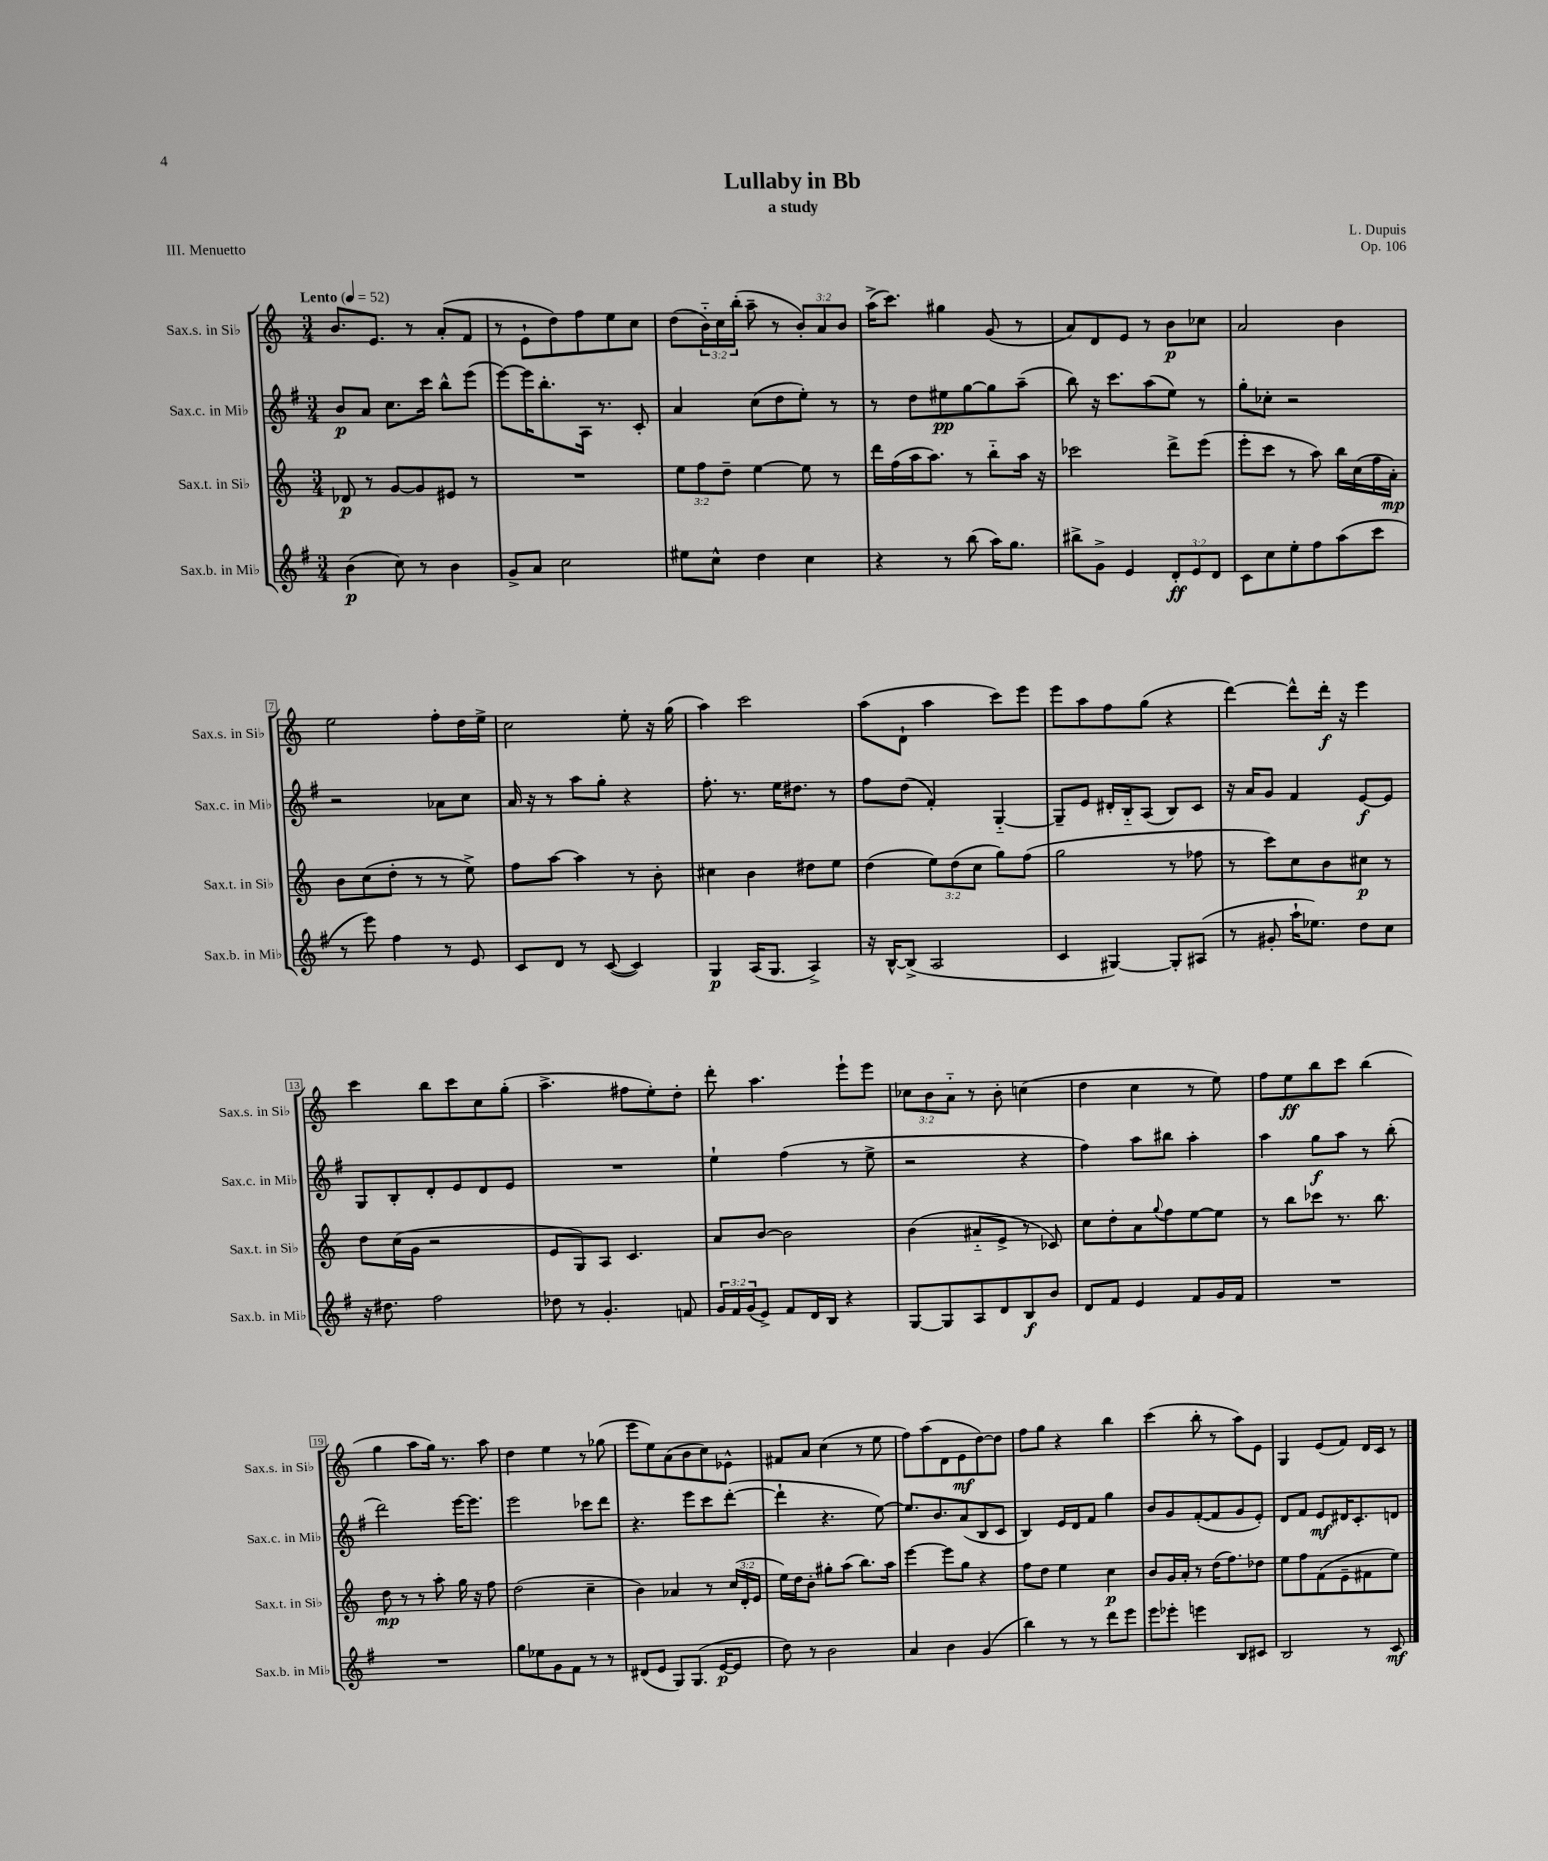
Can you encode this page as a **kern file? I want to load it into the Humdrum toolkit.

**kern	**dynam	**kern	**dynam	**kern	**dynam	**kern	**dynam
*part4	*part4	*part3	*part3	*part2	*part2	*part1	*part1
*staff4	*staff4	*staff3	*staff3	*staff2	*staff2	*staff1	*staff1
*I"Sax.b. in Mi♭	*	*I"Sax.t. in Si♭	*	*I"Sax.c. in Mi♭	*	*I"Sax.s. in Si♭	*
*I'Sax.b. in Mi♭	*	*I'Sax.t. in Si♭	*	*I'Sax.c. in Mi♭	*	*I'Sax.s. in Si♭	*
*clefG2	*	*clefG2	*	*clefG2	*	*clefG2	*
*k[f#]	*	*k[]	*	*k[f#]	*	*k[]	*
*M3/4	*	*M3/4	*	*M3/4	*	*M3/4	*
*MM52	*	*MM52	*	*MM52	*	*MM52	*
=1	=1	=1	=1	=1	=1	=1	=1
!	!	!	!	!	!	!LO:TX:a:B:t=Lento	!
(4b\	p	8d-X/	p	8b/L	p	8.b/L	.
.	.	8r	.	8a/J	.	.	.
.	.	.	.	.	.	8.e/J	.
8cc\)	.	[8g/L	.	8.cc\L	.	.	.
8r	.	8g/]	.	.	.	8r	.
.	.	.	.	16ccc\Jk	.	.	.
4b\	.	8e#X/J	.	8bb^^\L	.	(8a'/L	.
.	.	8r	.	(8eee\J	.	8f/J	.
=2	=2	=2	=2	=2	=2	=2	=2
8g^/L	.	2.r	.	[8eee\L)	.	8r	.
8a/J	.	.	.	16eee\K]	.	8e`\L	.
.	.	.	.	8.bb'\	.	.	.
2cc\	.	.	.	.	.	8dd\)	.
.	.	.	.	16A\Jk	.	8ff\	.
.	.	.	.	8.r	.	.	.
.	.	.	.	.	.	8ee\	.
.	.	.	.	8c'/	.	8cc\J	.
=3	=3	=3	=3	=3	=3	=3	=3
8ee#X\L	.	12ee\L	.	4a/	.	(8dd\L	.
.	.	12ff\	.	.	.	.	.
8cc^^\J	.	.	.	.	.	24b\L)	.
.	.	12dd~\J	.	.	.	24cc\	.
.	.	.	.	.	.	(24bb'\JJ	.
4dd\	.	[4ee\	.	(8cc\L	.	8aa~\	.
.	.	.	.	8dd\	.	8r	.
4cc\	.	8ee\]	.	8ee'\J)	.	12b'/L)	.
.	.	.	.	.	.	12a/	.
.	.	8r	.	8r	.	.	.
.	.	.	.	.	.	12b/J	.
=4	=4	=4	=4	=4	=4	=4	=4
4r	.	16ddd\LL	.	8r	.	(16aa^\KL	.
.	.	(16ff\	.	.	.	8.ccc\J)	.
.	.	16aa\J	.	8dd\L	.	.	.
.	.	8.aa\J)	.	.	.	.	.
8r	.	.	.	8ee#X\	pp	4gg#X\	.
(8bb\	.	8r	.	[8gg\	.	.	.
16aa\KL)	.	8bb\L	.	8gg\]	.	(8g/	.
8.gg\J	.	.	.	.	.	.	.
.	.	16aa\Jk	.	(8aa~\J	.	8r	.
.	.	16r	.	.	.	.	.
=5	=5	=5	=5	=5	=5	=5	=5
8bb#X^\L	.	2ccc-X\	.	8bb\)	.	8a/L)	.
8g^\J	.	.	.	16r	.	8d/	.
.	.	.	.	8.ccc\L	.	.	.
4e/	.	.	.	.	.	8e/J	.
.	.	.	.	(8aa\	.	8r	.
12d'/L	ff	8ddd^\L	.	8ee\J)	.	8b\L	p
12e/	.	.	.	.	.	.	.
.	.	(8eee\J	.	8r	.	8cc-X\J	.
12d/J	.	.	.	.	.	.	.
=6	=6	=6	=6	=6	=6	=6	=6
8c\L	.	8eee'\L	.	8gg'\L	.	2a/	.
8cc\	.	8ccc\J	.	8cc-X'\J	.	.	.
8ee'\	.	8r	.	2r	.	.	.
8ff#\	.	8aa\)	.	.	.	.	.
(8aa\	.	16bb\LL	.	.	.	4b\	.
.	.	(16cc\	.	.	.	.	.
8ccc\J	.	16ff\	.	.	.	.	.
.	.	16a'\JJ)	mp	.	.	.	.
!!LO:LB:g=z
=7	=7	=7	=7	=7	=7	=7	=7
8r	.	8b\L	.	2r	.	2ee\	.
8eee\)	.	(8cc\	.	.	.	.	.
4ff#\	.	8dd'\J	.	.	.	.	.
.	.	8r	.	.	.	.	.
8r	.	8r	.	8a-X\L	.	8ff'\L	.
8e/	.	8ee^\)	.	8cc\J	.	16dd\L	.
.	.	.	.	.	.	16ee^\JJ	.
=8	=8	=8	=8	=8	=8	=8	=8
8c/L	.	8ff\L	.	16a/	.	2cc\	.
.	.	.	.	16r	.	.	.
8d/J	.	[8aa\J	.	8r	.	.	.
8r	.	4aa\]	.	8aa\L	.	.	.
([8c/	.	.	.	8gg'\J	.	.	.
4c/])	.	8r	.	4r	.	8ee'\	.
.	.	8b'\	.	.	.	16r	.
.	.	.	.	.	.	(16gg\	.
=9	=9	=9	=9	=9	=9	=9	=9
4G/	p	4cc#X\	.	8.ff#'\	.	4aa\)	.
.	.	.	.	8.r	.	.	.
(16A/KL	.	4b\	.	.	.	2ccc\	.
8.G/J	.	.	.	.	.	.	.
.	.	.	.	16ee\KL	.	.	.
.	.	.	.	8.dd#X\J	.	.	.
4A^/)	.	8dd#X\L	.	.	.	.	.
.	.	8ee\J	.	8r	.	.	.
=10	=10	=10	=10	=10	=10	=10	=10
16r	.	(4dd\	.	8ff#\L	.	(8aa\L	.
[16B^^/KL	.	.	.	.	.	.	.
(8B^/J]	.	.	.	(8dd\J	.	8d`\J	.
2A/	.	12ee\L)	.	4f#'/)	.	4aa\	.
.	.	(12dd\	.	.	.	.	.
.	.	12cc\J	.	.	.	.	.
.	.	8gg\L)	.	[4G/	.	8ccc\L)	.
.	.	(8ff\J	.	.	.	8eee\J	.
=11	=11	=11	=11	=11	=11	=11	=11
4c/	.	2gg\	.	8G~/L]	.	8eee\L	.
.	.	.	.	8e/J	.	8aa\	.
[4G#X/)	.	.	.	16d#X'/LL	.	8ff\	.
.	.	.	.	16B/J	.	.	.
.	.	.	.	(8A/J	.	(8gg\J	.
8G#'/L]	.	8r	.	8B/L)	.	4r	.
(8A#X/J	.	8ff-X\	.	8c/J	.	.	.
=12	=12	=12	=12	=12	=12	=12	=12
8r	.	8r	.	16r	.	[4ddd\)	.
.	.	.	.	16a/KL	.	.	.
8g#X'/	.	8ccc\L)	.	8g/J	.	.	.
16aa`\KL	.	8cc\	.	4f#/	.	8ddd^^\L]	.
8.ee-X\J)	.	.	.	.	.	.	.
.	.	8b\	.	.	.	16ddd'\Jk	f
.	.	.	.	.	.	16r	.
8dd\L	.	8cc#X\J	p	[8e/L	f	4eee\	.
8cc\J	.	8r	.	8e/J]	.	.	.
!!LO:LB:g=z
=13	=13	=13	=13	=13	=13	=13	=13
16r	.	8dd\L	.	8G/L	.	4ccc\	.
8.dd#X\	.	.	.	.	.	.	.
.	.	(16cc\L	.	8B'/	.	.	.
.	.	16g\JJ	.	.	.	.	.
2ff#\	.	2r	.	8d'/	.	8bb\L	.
.	.	.	.	8e/	.	8ccc\	.
.	.	.	.	8d/	.	8cc\	.
.	.	.	.	8e/J	.	(8gg'\J	.
=14	=14	=14	=14	=14	=14	=14	=14
8dd-X\	.	8e/L	.	2.r	.	4.aa^\	.
8r	.	8G/)	.	.	.	.	.
4.g'/	.	8A/J	.	.	.	.	.
.	.	4.c/	.	.	.	8ff#X\L	.
.	.	.	.	.	.	8ee'\)	.
8fn/	.	.	.	.	.	8dd'\J	.
=15	=15	=15	=15	=15	=15	=15	=15
24g/LL	.	8a/L	.	4ee`\	.	8ddd'\	.
24f#/	.	.	.	.	.	.	.
(24g/J	.	.	.	.	.	.	.
8e^/J)	.	[8b/J	.	.	.	4.aa\	.
8f#/L	.	2b\]	.	(4ff#\	.	.	.
16d/L	.	.	.	.	.	.	.
16B/JJ	.	.	.	.	.	.	.
4r	.	.	.	8r	.	8eee`\L	.
.	.	.	.	8ee^\	.	8eee\J	.
=16	=16	=16	=16	=16	=16	=16	=16
[8G/L	.	(4b\	.	2r	.	12cc-X\L	.
.	.	.	.	.	.	12b\	.
8G/]	.	.	.	.	.	.	.
.	.	.	.	.	.	12a\J	.
8A/	.	8a#X/L	.	.	.	8r	.
8d/	.	8e^/J	.	.	.	8b'\	.
8B/	f	8r	.	4r	.	(4ccn\	.
8b/J	.	8c-X/)	.	.	.	.	.
=17	=17	=17	=17	=17	=17	=17	=17
8d/L	.	8cc\L	.	4ff#\)	.	4dd\	.
8f#/J	.	8dd'\	.	.	.	.	.
4e/	.	8a\	.	8aa\L	.	4cc\	.
.	.	8qqgg/	.	.	.	.	.
.	.	8ff\	.	8bb#X\J	.	.	.
8f#/L	.	[8ee\	.	4aa'\	.	8r	.
16g/L	.	8ee\J]	.	.	.	8ee\)	.
16f#/JJ	.	.	.	.	.	.	.
=18	=18	=18	=18	=18	=18	=18	=18
2.r	.	8r	.	4aa\	.	8ff\L	.
.	.	8bb\L	.	.	.	8ee\	ff
.	.	8ccc-X\J	.	8gg\L	f	8bb\	.
.	.	8.r	.	8aa\J	.	8ccc\J	.
.	.	.	.	8r	.	(4bb\	.
.	.	8.bb\	.	.	.	.	.
.	.	.	.	(8bb'\	.	.	.
!!LO:LB:g=z
=19	=19	=19	=19	=19	=19	=19	=19
2.r	.	8dd\	mp	2ddd\)	.	4gg\	.
.	.	8r	.	.	.	.	.
.	.	8r	.	.	.	8aa\L	.
.	.	8aa'\	.	.	.	16gg\Jk)	.
.	.	.	.	.	.	8.r	.
.	.	16gg\	.	[16eee\KL	.	.	.
.	.	16r	.	8.eee\J]	.	.	.
.	.	8ff\	.	.	.	8aa\	.
=20	=20	=20	=20	=20	=20	=20	=20
8gg\L	.	(2dd\	.	2eee\	.	4dd\	.
8ee-X\	.	.	.	.	.	.	.
8g\	.	.	.	.	.	4ee\	.
8f#\J	.	.	.	.	.	.	.
8r	.	4cc~\	.	8ccc-X\L	.	8r	.
8r	.	.	.	8ddd\J	.	(8gg-X\	.
=21	=21	=21	=21	=21	=21	=21	=21
(8d#X/L	.	4b\)	.	4.r	.	8eee\L	.
8e/J	.	.	.	.	.	8ee\)	.
8G/L)	.	4a-X/	.	.	.	(8a\	.
(8.G/J	.	.	.	8eee\L	.	8b\	.
.	.	8r	.	8ccc\	.	8cc\)	.
[16e/KL	p	.	.	.	.	.	.
8e/J]	.	(24cc/LL	.	([8ddd'\J	.	8e-X^^\J	.
.	.	24d'/	.	.	.	.	.
.	.	24e/JJ	.	.	.	.	.
=22	=22	=22	=22	=22	=22	=22	=22
8dd\)	.	16ee\LL)	.	4ddd`\]	.	8f#X/L	.
.	.	16dd\J	.	.	.	.	.
8r	.	8b'\J	.	.	.	8a/J	.
2b\	.	8gg#X'\L	.	4.r	.	(4cc\	.
.	.	(8aa\J	.	.	.	.	.
.	.	8.bb\L)	.	.	.	8r	.
.	.	.	.	[8ee\)	.	8ee\	.
.	.	16aa\Jk	.	.	.	.	.
=23	=23	=23	=23	=23	=23	=23	=23
4a/	.	[4eee\	.	8.ee/L]	.	8ff\L)	.
.	.	.	.	.	.	(8aa\	.
.	.	.	.	8.b/	.	.	.
4b\	.	8eee\L]	.	.	.	8d\	.
.	.	8gg\J	.	(8a/	.	8e\	mf
(4g/	.	4r	.	8B/	.	[8dd\)	.
.	.	.	.	8c/J	.	8dd\J]	.
=24	=24	=24	=24	=24	=24	=24	=24
4bb\)	.	8ff\L	.	4B/)	.	8ff\L	.
.	.	8dd\J	.	.	.	8gg\J	.
8r	.	4ee\	.	16e/LL	.	4r	.
.	.	.	.	16d/J	.	.	.
8r	.	.	.	8f#/J	.	.	.
8ddd\L	.	4cc\	p	4gg\	.	4bb\	.
8eee\J	.	.	.	.	.	.	.
=25	=25	=25	=25	=25	=25	=25	=25
8eee\L	.	8b/L	.	8b/L	.	(4ccc\	.
8eee-X'\J	.	16g/L	.	8g/	.	.	.
.	.	16a'/JJ	.	.	.	.	.
4eeen\	.	8r	.	([8f#'/	.	8bb'\	.
.	.	(16dd\KL	.	8f#/]	.	8r	.
.	.	8.ff\)	.	.	.	.	.
8B/L	.	.	.	8g/	.	8aa\L)	.
8c#X/J	.	8dd-X\J	.	8e'/J)	.	8e\J	.
=26	=26	=26	=26	=26	=26	=26	=26
2B/	.	8ee\L	.	8d/L	.	4G/	.
.	.	8ff\	.	8f#/J	.	.	.
.	.	(8f\	.	8e/L	mf	(8e/L	.
.	.	8e~\	.	16d#X/K	.	8f/J)	.
.	.	.	.	8.c'/	.	.	.
8r	.	8f#X\	.	.	.	16d/LL	.
.	.	.	.	.	.	16c/JJ	.
8c/	mf	8ee\J)	.	8dn/J	.	8r	.
==	==	==	==	==	==	==	==
*-	*-	*-	*-	*-	*-	*-	*-
